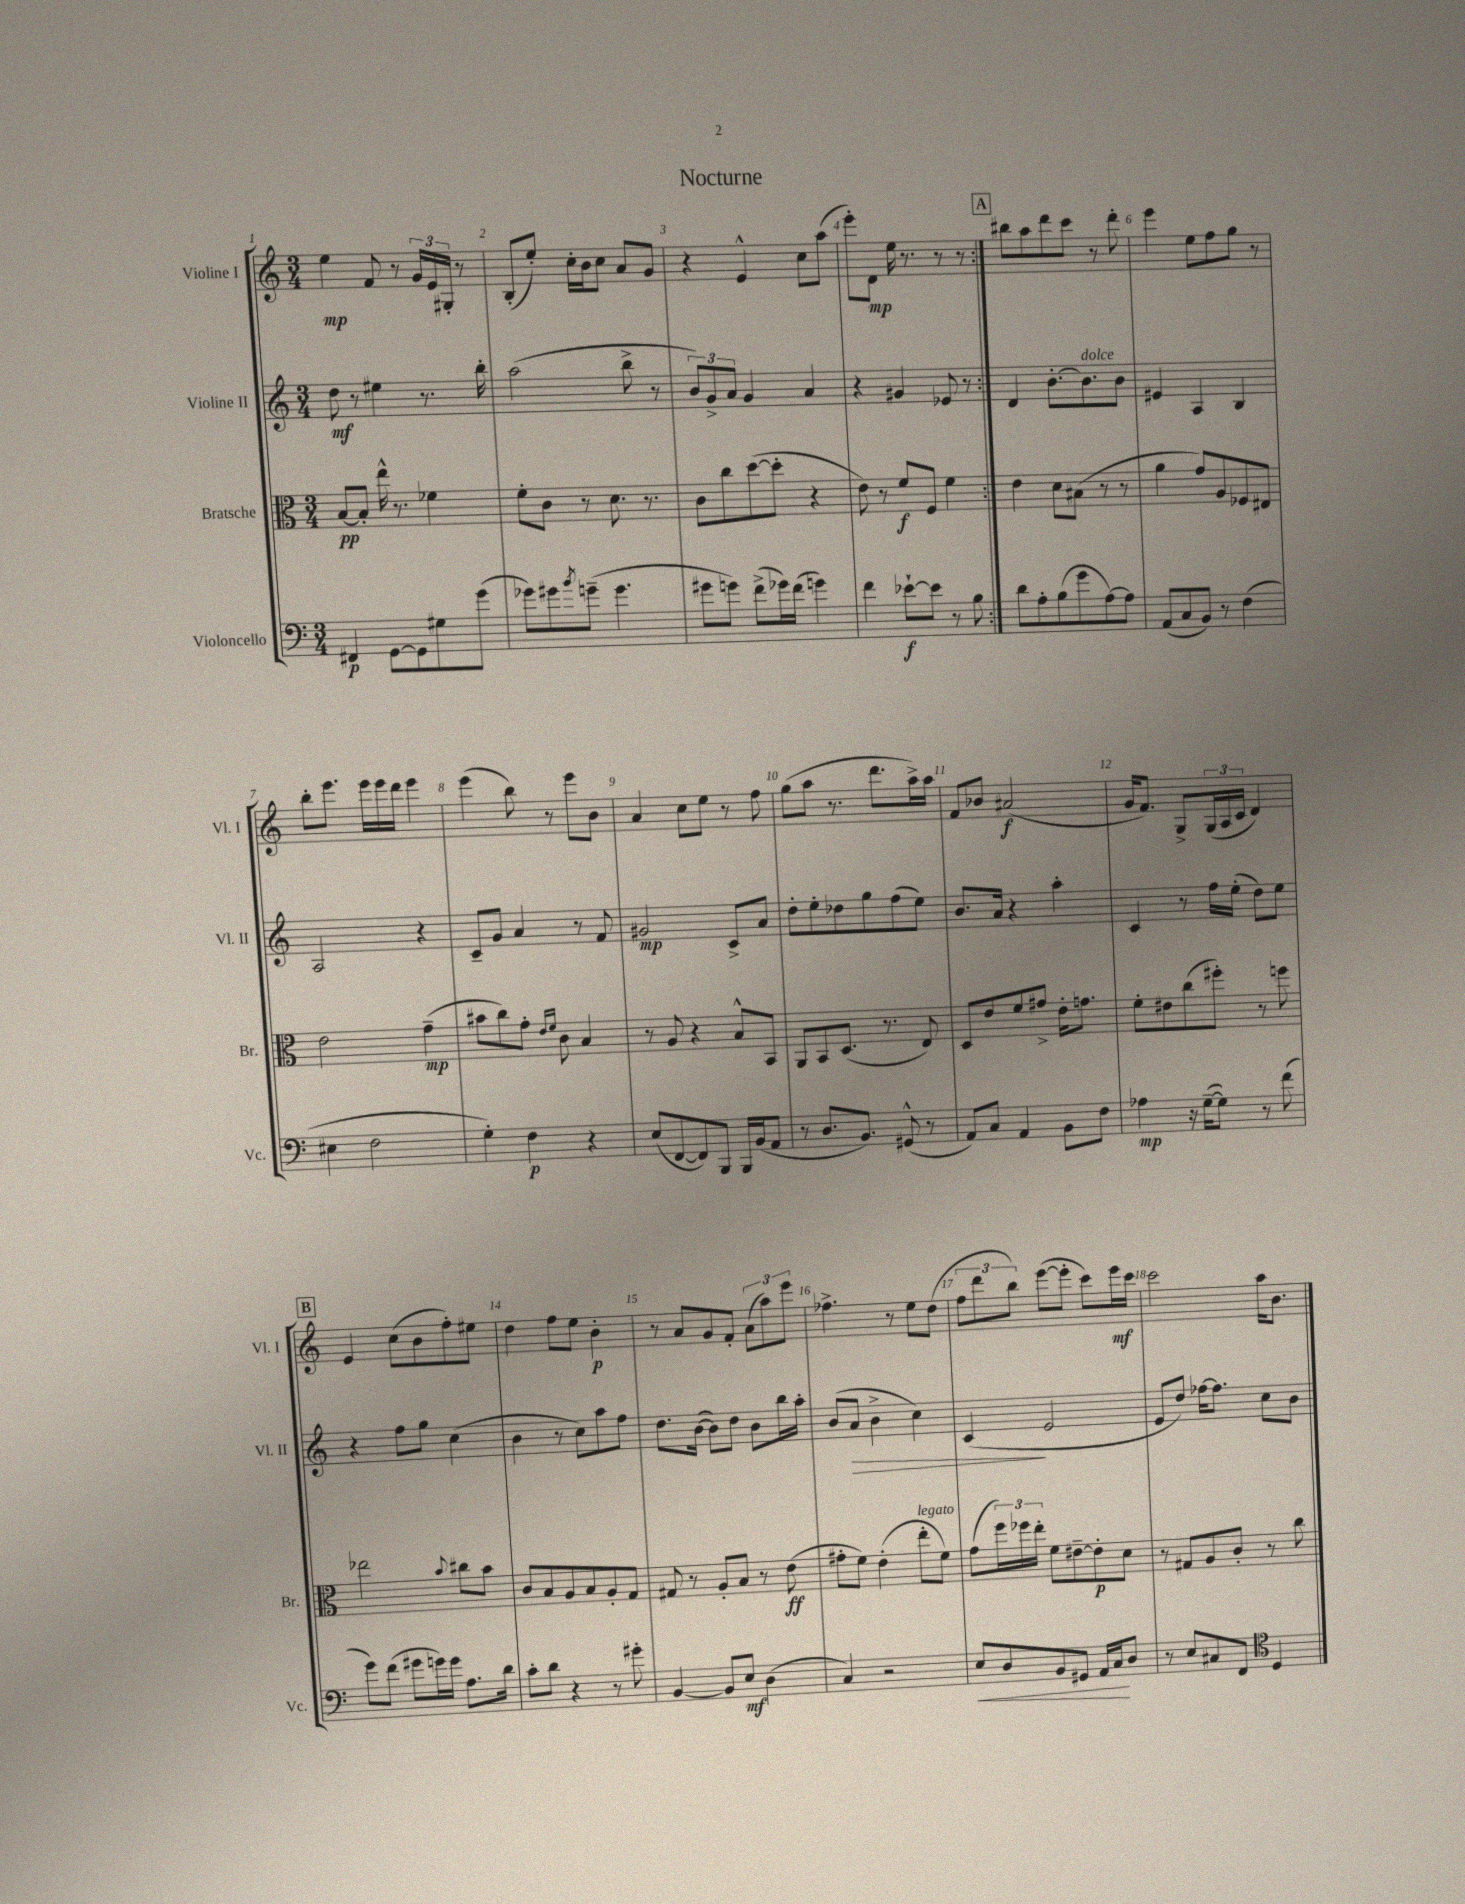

**kern	**dynam	**kern	**dynam	**kern	**dynam	**kern	**dynam
*part4	*part4	*part3	*part3	*part2	*part2	*part1	*part1
*staff4	*staff4	*staff3	*staff3	*staff2	*staff2	*staff1	*staff1
*I"Violoncello	*	*I"Bratsche	*	*I"Violine II	*	*I"Violine I	*
*I'Vc.	*	*I'Br.	*	*I'Vl. II	*	*I'Vl. I	*
*clefF4	*	*clefC3	*	*clefG2	*	*clefG2	*
*k[]	*	*k[]	*	*k[]	*	*k[]	*
*M3/4	*	*M3/4	*	*M3/4	*	*M3/4	*
=1	=1	=1	=1	=1	=1	=1	=1
4FF#X/	p	[8B/L	pp	8dd\	mf	4ee\	mp
.	.	8B'/J]	.	8r	.	.	.
[8GG\L	.	16ee^^\	.	4ee#X\	.	8f/	.
.	.	8.r	.	.	.	.	.
8GG\]	.	.	.	.	.	8r	.
8G#X\	.	4f-X\	.	8.r	.	24g/LL	.
.	.	.	.	.	.	24e/	.
.	.	.	.	.	.	24G#X'/JJ	.
(8g\J	.	.	.	.	.	8r	.
.	.	.	.	16bb'\	.	.	.
=2	=2	=2	=2	=2	=2	=2	=2
8g-X\L)	.	8f'\L	.	(2aa\	.	(8B'/L	.
8g#X\	.	8c\J	.	.	.	8ee'/J)	.
8qb/	.	.	.	.	.	.	.
(8gn~\J	.	8r	.	.	.	16cc'\LL	.
.	.	.	.	.	.	16b\J	.
4.g\	.	8.d\	.	.	.	8cc\J	.
.	.	.	.	8bb^\	.	8a/L	.
.	.	8.r	.	.	.	.	.
.	.	.	.	8r	.	8g/J	.
=3	=3	=3	=3	=3	=3	=3	=3
8g#X\L	.	8c\L	.	12b/L)	.	4r	.
.	.	.	.	12g^/	.	.	.
8gn\J)	.	8cc\	.	.	.	.	.
.	.	.	.	12a/J	.	.	.
(8f^\L	.	([8dd\	.	4g/	.	4e^^/	.
16g-X\L)	.	8dd'\J]	.	.	.	.	.
(16f\JJ	.	.	.	.	.	.	.
4gn\)	.	4r	.	4a/	.	8cc\L	.
.	.	.	.	.	.	(8aa\J	.
=4	=4	=4	=4	=4	=4	=4	=4
4f\	.	8e\)	.	4r	.	8eee'\L)	.
.	.	8r	.	.	.	8d\J	mp
[8e-X`\L	f	8f/L	f	4g#X/	.	16ee\	.
.	.	.	.	.	.	8.r	.
8e-\J]	.	8F/J	.	.	.	.	.
8r	.	4f\	.	8e-X/	.	8r	.
8B\	.	.	.	8r	.	8r	.
!!LO:REH:place=s1:t=A
=5:|!	=5:|!	=5:|!	=5:|!	=5:|!	=5:|!	=5:|!	=5:|!
8d\L	.	4e\	.	4d/	.	8bb#X\L	.
8A'\	.	.	.	.	.	8aa\	.
(8B\	.	8d\L	.	[8.b'\L	.	8ddd\	.
8g\	.	(8B#X\J	.	.	.	8ccc\J	.
!	!	!	!	!LO:TX:a:i:t=dolce	!	!	!
.	.	.	.	8.b\]	.	.	.
[8A\)	.	8r	.	.	.	8r	.
8A\J]	.	8r	.	8b\J	.	8ddd'\	.
=6	=6	=6	=6	=6	=6	=6	=6
(8AA/L	.	4a\	.	4e#X/	.	4eee\	.
8C/	.	.	.	.	.	.	.
8BB/J)	.	8g/L)	.	4A/	.	8ee\L	.
8r	.	8A/	.	.	.	8ff\	.
(4F\	.	8F-X/	.	4B/	.	8gg\J	.
.	.	8E#X/J	.	.	.	8r	.
!!LO:LB:g=z
=7	=7	=7	=7	=7	=7	=7	=7
4E#X\	.	2e\	.	2A/	.	8bb'\L	.
.	.	.	.	.	.	8.eee\J	.
2F\	.	.	.	.	.	.	.
.	.	.	.	.	.	16eee\LL	.
.	.	.	.	.	.	16eee\	.
.	.	.	.	.	.	16ddd\JJ	.
.	.	(4g~\	mp	4r	.	4eee\	.
=8	=8	=8	=8	=8	=8	=8	=8
4G'\)	.	8b#X\L	.	8c~/L	.	(4eee\	.
.	.	8cc\)	.	8g/J	.	.	.
4F\	p	8g'\J	.	4a/	.	8bb\)	.
.	.	16qqe/LL	.	.	.	.	.
.	.	16qqf/JJ	.	.	.	.	.
.	.	8c\	.	.	.	8r	.
4r	.	4B/	.	8r	.	8eee\L	.
.	.	.	.	8f/	.	8b\J	.
=9	=9	=9	=9	=9	=9	=9	=9
(8E/L	.	8r	.	2g#X/	mp	4a/	.
[8FF/	.	8A/	.	.	.	.	.
8FF/])	.	4r	.	.	.	8cc\L	.
8BBB/J	.	.	.	.	.	8ee\J	.
16BBB/LL	.	8B^^/L	.	8c^/L	.	8r	.
(16BB/J	.	.	.	.	.	.	.
8AA/J	.	8BB/J	.	8a/J	.	8ff\	.
=10	=10	=10	=10	=10	=10	=10	=10
8r	.	8AA/L	.	8dd'\L	.	(8gg\L	.
8.D/L	.	8BB/	.	8ee'\	.	8aa\J	.
.	.	(8.D/J	.	8dd-X\	.	8.r	.
8.BB/J)	.	.	.	.	.	.	.
.	.	.	.	8gg\	.	.	.
.	.	8.r	.	.	.	8.ddd\L	.
(8GG#X^^/	.	.	.	(8ff\	.	.	.
8r	.	8E/)	.	8ee\J)	.	16aa^\L)	.
.	.	.	.	.	.	16aa\JJ	.
=11	=11	=11	=11	=11	=11	=11	=11
8AA/L)	.	8D/L	.	8.b/L	.	8f/L	.
8C/J	.	8e/	.	.	.	8b-X/J	.
.	.	.	.	16a/Jk	.	.	.
4AA/	.	8f/	.	4r	.	(2a#X/	f
.	.	8g#X^/J	.	.	.	.	.
8BB\L	.	16e'\KL	.	4aa'\	.	.	.
.	.	8.gn\J	.	.	.	.	.
8F\J	.	.	.	.	.	.	.
=12	=12	=12	=12	=12	=12	=12	=12
4A-X\	mp	8f'\L	.	4c/	.	16g/KL	.
.	.	.	.	.	.	8.f/J)	.
.	.	8e#X\	.	.	.	.	.
16r	.	(8cc\	.	8r	.	8G^/L	.
([16G~\KL	.	.	.	.	.	.	.
8G\J])	.	8ff#X'\J)	.	16ff\LL	.	(24G/L	.
.	.	.	.	.	.	24A/	.
.	.	.	.	(16ee'\JJ	.	.	.
.	.	.	.	.	.	24c/JJ	.
8r	.	8r	.	8dd\L)	.	4d/)	.
(8f\	.	8ffn\	.	8ee\J	.	.	.
!!LO:LB:g=z
!!LO:REH:place=s1:t=B
=13	=13	=13	=13	=13	=13	=13	=13
8g\L)	.	2ee-X\	.	4r	.	4e/	.
(8f\J	.	.	.	.	.	.	.
8g#X\L	.	.	.	8ff\L	.	(8cc\L	.
16gn\L)	.	.	.	8gg\J	.	8b\	.
16g\JJ	.	.	.	.	.	.	.
.	.	8qqb/	.	.	.	.	.
8.A\L	.	8cc#X\L	.	(4cc\	.	8ff'\)	.
.	.	8b\J	.	.	.	8ee#X\J	.
16d\Jk	.	.	.	.	.	.	.
=14	=14	=14	=14	=14	=14	=14	=14
8c'\L	.	8c/L	.	4b\	.	4dd\	.
8d\J	.	8B/	.	.	.	.	.
4r	.	8A/	.	8r	.	8ff\L	.
.	.	8B/	.	8cc\L)	.	8ee\J	.
8r	.	8A'/	.	8aa\	.	4b'\	p
8g#X'\	.	8G/J	.	8ff\J	.	.	.
=15	=15	=15	=15	=15	=15	=15	=15
[4BB/	.	8G#X/	.	8.dd\L	.	8r	.
.	.	8r	.	.	.	8a/L	.
.	.	.	.	([16b\Jk	.	.	.
8BB/L]	.	8A'/L	.	8b\L])	.	8g/	.
8E/J	mf	8B/J	.	8dd\J	.	8f'/J	.
(4D\	.	8r	.	8b\L	.	(12a\L	.
.	.	.	.	.	.	12aa\)	.
.	.	(8e\	ff	16bb\L	.	.	.
.	.	.	.	.	.	12eee\J	.
.	.	.	.	16aa'\JJ	.	.	.
=16	=16	=16	=16	=16	=16	=16	=16
4C/)	.	8g#X'\L	.	(8b/L	.	4.ff-X^\	.
!	!	!	!	!	!LO:HP:b	!	!
.	.	8f\J)	.	8a/J	>	.	.
2r	.	(4e'\	.	4b^\	.	.	.
.	.	.	.	.	.	8r	.
!	!	!LO:TX:a:i:t=legato	!	!	!	!	!
.	.	8ee'\L	.	4cc\)	.	8ee\L	.
.	.	8f\J)	.	.	.	(8dd\J	.
=17	=17	=17	=17	=17	=17	=17	=17
!	!LO:HP:b	!	!	!	!	!	!
8E/L	<	(8g\L	.	(4c/	.	12ff\L	.
.	.	.	.	.	.	12ddd\	.
8D/	.	24ff\L)	.	.	.	.	.
.	.	24ff-X\	.	.	.	12bb\J)	.
.	.	24ee'\JJ	.	.	.	.	.
8BB/	.	8f\L	.	2e/	]	([8eee\L	.
8GG#X/J	.	[8e#X~\	.	.	.	8eee'\J]	.
16AA/LL	.	8e#'\]	p	.	.	8ccc\L)	.
16C/J	.	.	.	.	.	.	.
8D/J	[	8d\J	.	.	.	16eee\L	mf
.	.	.	.	.	.	16ccc\JJ	.
=18	=18	=18	=18	=18	=18	=18	=18
8r	.	8r	.	8e/L	.	2ccc\	.
8E/L	.	8G#X/L	.	8dd/J)	.	.	.
8C#X/	.	8A/	.	[16ff-X\KL	.	.	.
.	.	.	.	8.ff-\J]	.	.	.
8FF/J	.	8c'/J	.	.	.	.	.
*clefC4	*	*	*	*	*	*	*
4D/	.	8r	.	8cc\L	.	16aa\KL	.
.	.	.	.	.	.	8.b\J	.
.	.	8cc\	.	8b\J	.	.	.
==	==	==	==	==	==	==	==
*-	*-	*-	*-	*-	*-	*-	*-
